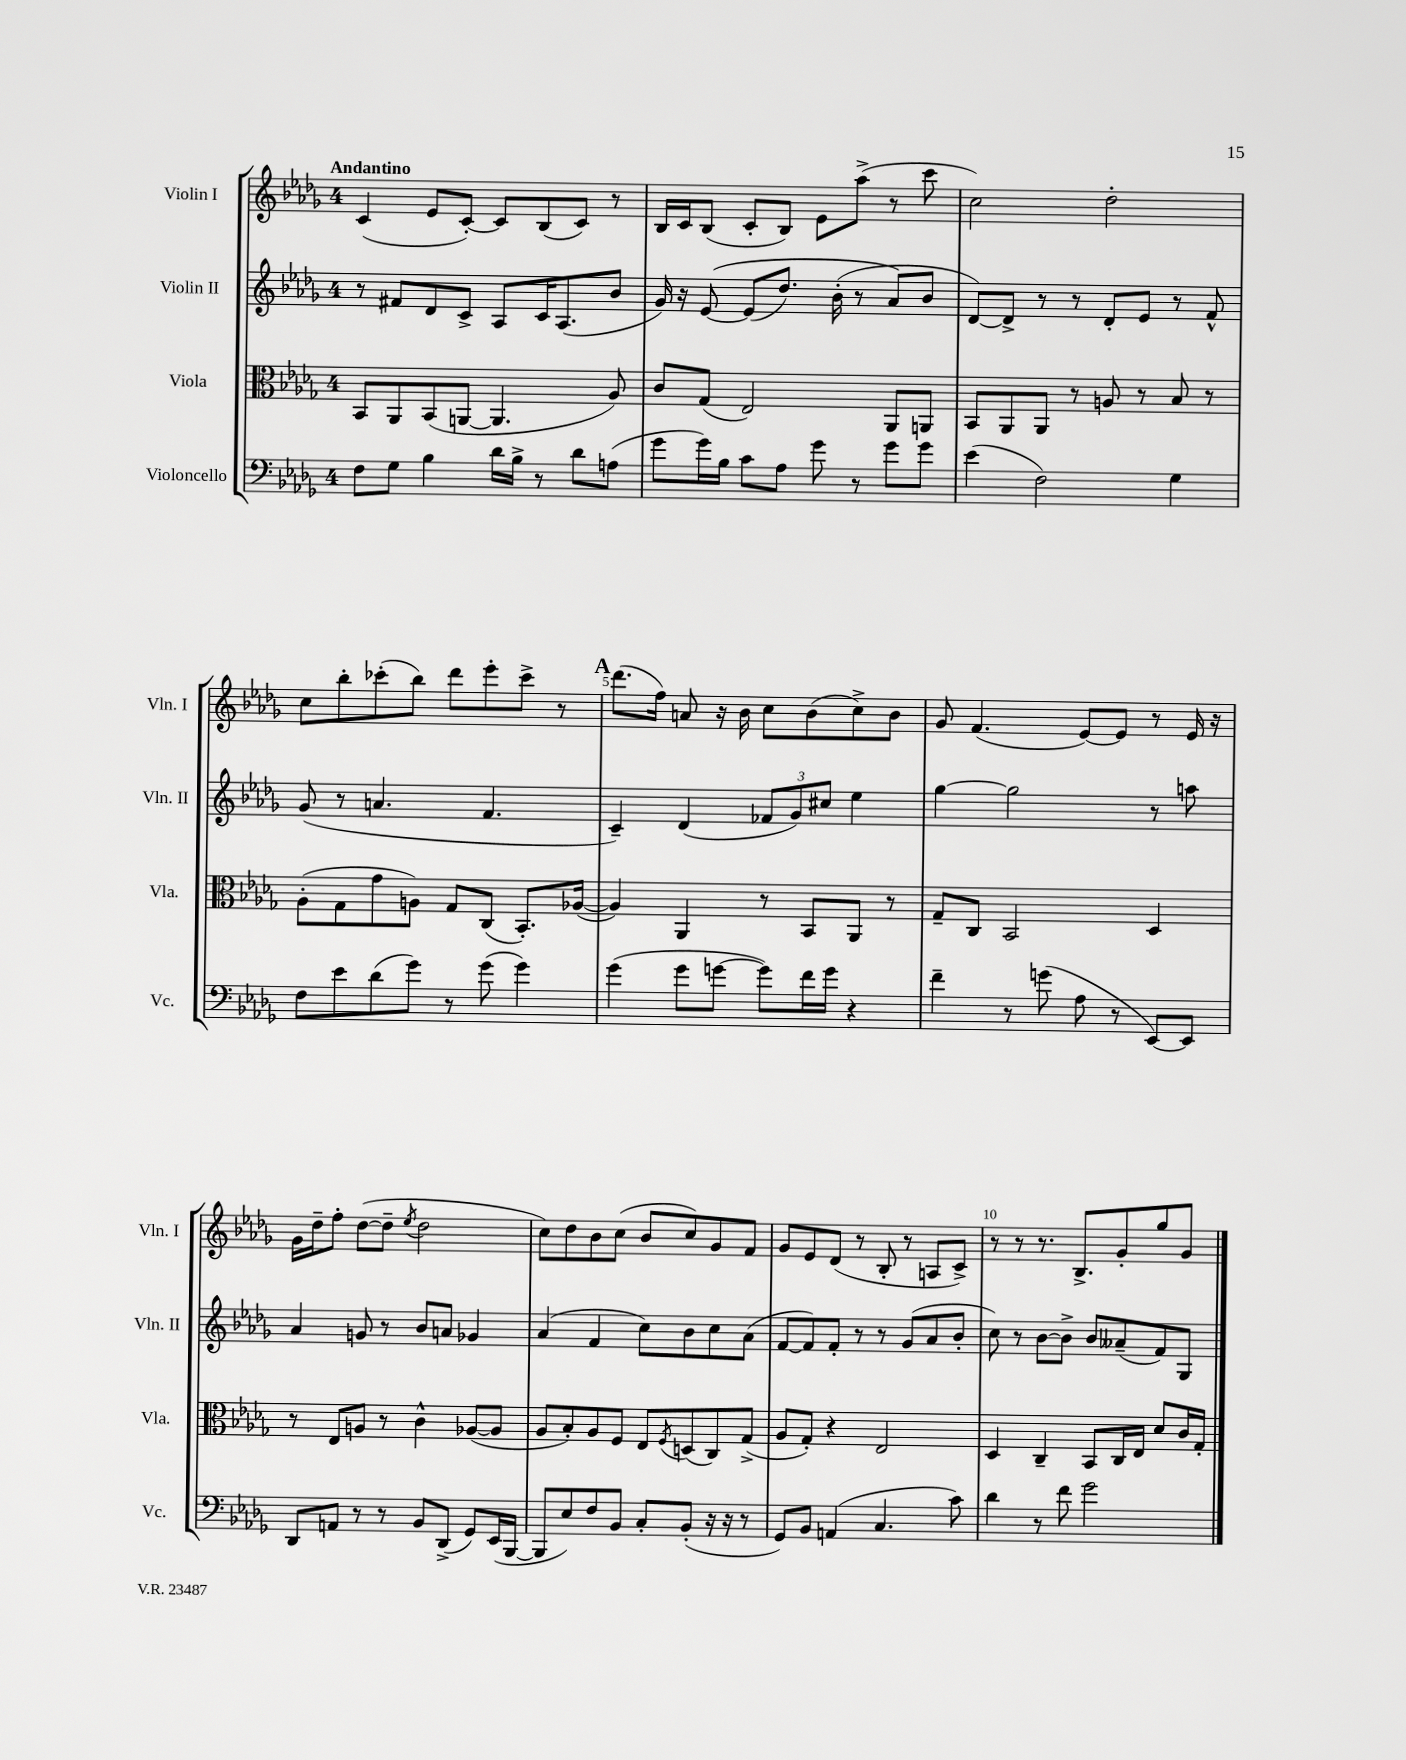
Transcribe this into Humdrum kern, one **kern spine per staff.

**kern	**kern	**kern	**kern
*staff4	*staff3	*staff2	*staff1
*clefF4	*clefC3	*clefG2	*clefG2
*k[b-e-a-d-g-]	*k[b-e-a-d-g-]	*k[b-e-a-d-g-]	*k[b-e-a-d-g-]
*M4/4	*M4/4	*M4/4	*M4/4
8F	8BB-	8r	(4c
8G-	8AA-	8f#	.
4B-	(8BB-	8d-	8e-
.	[8AA	8c^	[8c')
16d-	4.AA]	8A-	8c]
16B-^	.	.	.
8r	.	16c	(8B-
.	.	(8.A-	.
8d-	.	.	8c)
(8A	8A-)	8b-	8r
=	=	=	=
8g-	8c	16g-)	16B-
.	.	16r	16c
16g-)	(8G-	&([8e-	(8B-
16B-	.	.	.
8c	2E-)	(8e-]	8c'
8A-	.	8.dd-)	8B-)
8g-	.	.	8e-
.	.	(16b-'	.
8r	.	8r	(8aa-^
8g-	8AA-	8a-&)	8r
8g-	8AA	8b-	8ccc
=	=	=	=
(4e-	8BB-	[8d-)	2cc)
.	8AA-	8d-^]	.
2F)	8AA-	8r	.
.	8r	8r	.
.	8A	8d-'	2dd-'
.	8r	8e-	.
4G-	8B-	8r	.
.	8r	8f^^	.
=	=	=	=
8F	(8A-'	(8g-	8cc
8e-	8G-	8r	8bb-'
(8d-	8g-	4.a	(8ccc-'
8g-)	8A)	.	8bb-)
8r	8G-	.	8ddd-
(8g-	(8C	4.f	8eee-'
4g-)	8.BB-')	.	8ccc-^
.	.	.	8r
.	([16A-	.	.
=	=	=	=
(4g-	4A-])	4c~)	(8.ddd-
.	.	.	16ff)
8g-	4AA-	(4d-	8a
[8g	.	.	16r
.	.	.	16b-
8g])	8r	12f-	8cc
.	.	12g-)	.
16f	8BB-	.	(8b-
.	.	12cc#	.
16g	.	.	.
4r	8AA-	4ee-	8cc^)
.	8r	.	8b-
=	=	=	=
4f~	8G-~	[4gg-	8g-
.	8C	.	(4.f
8r	2BB-	2gg-]	.
(8g	.	.	.
8A-	.	.	[8e-)
8r	.	.	8e-]
[8EE-)	4D-	8r	8r
8EE-]	.	8aa	16e-
.	.	.	16r
=	=	=	=
8DD-	8r	4a-	16g-
.	.	.	16dd-~
8AA	8E-	.	8ff'
8r	8A	8g	([8dd-
8r	8r	8r	8dd-~]
.	.	.	8qee-
8BB-	4c^^	8b-	2dd-
(8DD-^	.	8a	.
8GG-)	([8A-	4g-	.
(16EE-	8A-]	.	.
[16BBB-	.	.	.
=	=	=	=
8BBB-]	8A-	(4a-	8cc)
8E-)	8B-')	.	8dd-
8F	8A-	4f	8b-
8BB-	8F	.	(8cc
8C'	8E-	8cc)	8b-
.	8qF	.	.
(8BB-'	(8D	8b-	8cc)
16r	8C)	8cc	8g-
16r	.	.	.
8r	(8G-^	(8a-	8f
=	=	=	=
8GG-)	8A-	[8f	8g-
8BB-	8G-')	8f])	8e-
(4AA	4r	8f'	(8d-
.	.	8r	8r
4.C	2E-	8r	8B-'
.	.	(8g-	8r
.	.	8a-	8A
8c)	.	8b-'	8c^)
=	=	=	=
4d-	4D-	8cc)	8r
.	.	8r	8r
8r	4C~	[8b-	8.r
8f	.	8b-^]	.
.	.	.	8.B-^
2g-	8BB-	8b-	.
.	16C	(8a--~	8g-'
.	16E-	.	.
.	8d-	8f)	8gg-
.	16c	8G-	8g-
.	16G-'	.	.
==	==	==	==
*-	*-	*-	*-
